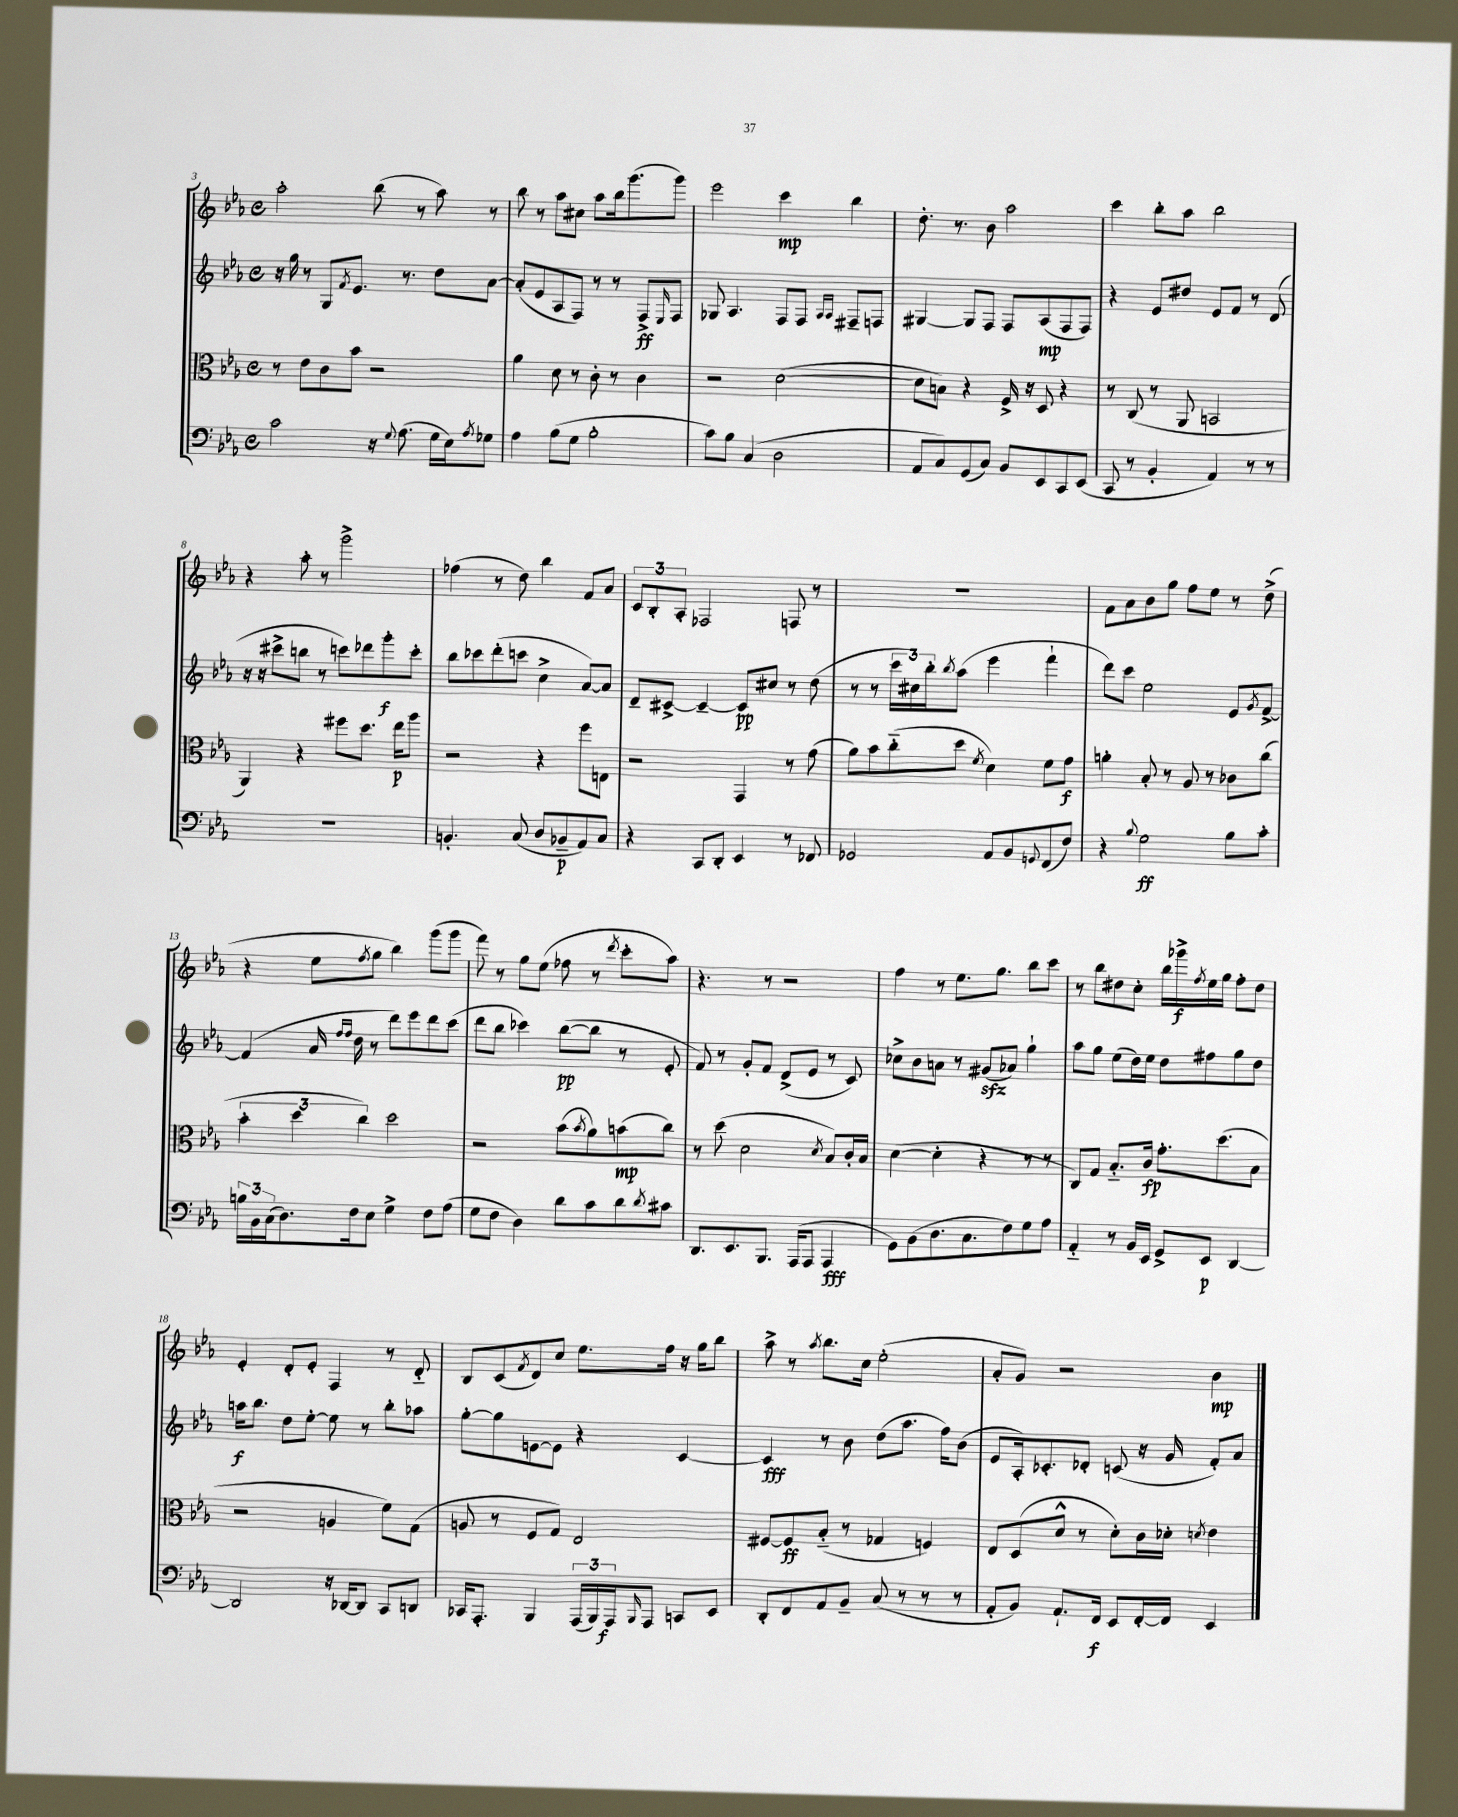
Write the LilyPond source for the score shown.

<<
\new StaffGroup <<
\new Staff = "s0" {
    \clef treble \key ees \major \defaultTimeSignature \time 4/4
    aes''2-. bes''8( r8 aes''8) r8 |
    bes''8 r8 aes''8 cis''8 aes''8 bes''16 g'''8.( g'''8) |
    ees'''2 c'''4\mp bes''4 |
    d''8.-. r8. bes'8 aes''2 |
    c'''4 bes''8-. aes''8 bes''2 |
    r4 aes''8-. r8 g'''2-> |
    fes''4( r8 d''8) bes''4 f'8 aes'8 |
    \tuplet 3/2 { c'8 bes8-. aes8-. } fes2 f8 r8 |
    R1 |
    f'8 aes'8 bes'8 g''8 f''8 ees''8 r8 d''8->( |
    r4 ees''8 \acciaccatura { f''8 } g''8 bes''4) g'''8( g'''8 |
    f'''8) r8 g''8 ees''8( fes''8 r8 \acciaccatura { d'''8 } c'''8-. aes''8) |
    r4. r8 r2 |
    f''4 r8 ees''8. g''8. bes''8 c'''8 |
    r8 bes''8 dis''8 c''8-. bes''16 ges'''16->\f \acciaccatura { f''8 } ees''16 g''16 f''8-. dis''8 |
    ees'4-. d'8-. ees'8-. f4 r8 d'8-_ |
    bes8 c'8( \acciaccatura { f'8 } d'8) c''8 ees''8. f''16 r16 g''16 bes''8 |
    aes''8-> r8 \acciaccatura { aes''8 } bes''8. c''16 ees''2-.( |
    aes'8-. g'8) r2 bes'4\mp \bar "|." |
}
\new Staff = "s1" {
    \clef treble \key ees \major \defaultTimeSignature \time 4/4
    r16 g''16 r8 g8 \acciaccatura { f'8 } ees'8. r8. d''8 aes'8~ |
    aes'8-.( ees'8 aes8 f8) r8 r8 f8->\ff \grace { ees16 } f8 |
    ges8 aes4. f8 f8 \grace { aes16 aes16 } fis8-- f8 |
    gis4~ gis8 f8 f8 aes8\mp( f8 f8) |
    r4 ees'8 dis''8 ees'8 f'8 r8 d'8( |
    r16 r16 cis'''8-> b''8 r8 c'''8) des'''8 g'''8-.\f c'''8-. |
    bes''8 ces'''8 d'''8-.( c'''8 c''4-> aes'8~) aes'8 |
    d'8-- cis'8~-> cis'4~-- cis'8\pp cis''8 r8 d''8( |
    r8 r8 \tuplet 3/2 { c'''16 cis''16) bes''16-. } \acciaccatura { bes''8 } aes''8( ees'''4 f'''4-! |
    d'''8) c'''8 ees''2 ees'8 \acciaccatura { g'8 } f'8~-> |
    f'4( aes'16 \grace { f''16 f''16 } d''16 r8 d'''8) ees'''8 d'''8 c'''8( |
    d'''8 bes''8 ces'''4) bes''8~\pp( bes''8 r8 ees'8-. |
    f'8) r8 g'8-. f'8 d'8->( ees'8 r8 c'8) |
    ces''8-> bes'8 a'8 r8 gis'8\sfz( aes'8) g''4-! |
    aes''8 g''8 ees''8( d''16) ees''16 d''8 fis''8 g''8 d''8 |
    a''16\f bes''8. d''8 ees''8~-. ees''8 r8 bes''8-. aes''8 |
    g''8~-. g''8 e'8~ e'8 r4 c'4~ |
    c'4\fff r8 bes'8 d''8( aes''8. f''16) bes'8( |
    ees'8 aes16-.) ces'8.-. des'8-. c'8( r16 g'16 f'8-.) aes'8 \bar "|." |
}
\new Staff = "s2" {
    \clef alto \key ees \major \defaultTimeSignature \time 4/4
    r8 ees'8 c'8 bes'8 r2 |
    aes'4 d'8 r8 c'8-. r8 c'4 |
    r2 d'2~( |
    d'8 b8) r4 f16-> r16 d8 r4 |
    r8 c8( r8 aes,8 b,2 |
    aes,4) r4 fis''8 d''8. ees''16\p aes''8 |
    r2 r4 f''8 e8 |
    r2 g,4 r8 g'8( |
    aes'8) bes'8 c''8-_( d''8 \acciaccatura { f'8 } d'4) f'8 g'8\f |
    a'4-. bes8-. r8 aes8 r8 ces'8 c''8( |
    \tuplet 3/2 { bes'4-. d''4 c''4) } d''2 |
    r2 bes'8( \acciaccatura { bes'8 } aes'8) b'8\mp( c''8) |
    r8 d''8( d'2 \acciaccatura { d'8 } bes8) c'16-. bes16 |
    d'4~( d'4-. r4 r8 r8 |
    c8) g8 bes8.-_ c'16\fp g'8.-. d''8.( bes8 |
    r2 a4 f'8) g8( |
    a8 r8 f8 g8) ees2 |
    fis8~ fis8\ff bes8-_( r8 ges4 f4) |
    ees8 d8( d'8-^ r8 d'8-.) c'16 des'16-. \acciaccatura { d'8 } ees'4 \bar "|." |
}
\new Staff = "s3" {
    \clef bass \key ees \major \defaultTimeSignature \time 4/4
    c'2 r16 \appoggiatura { g8 } aes8.( g16 ees16) \acciaccatura { aes8 } ges8 |
    aes4 bes8( g8 bes2-. |
    c'8) bes8 c4( d2 |
    aes,8 c8) g,8( c8) bes,8 ees,8 c,8 ees,8( |
    c,8 r8 bes,4-. aes,4) r8 r8 |
    R1 |
    b,4.-. c8( d8 bes,8--\p aes,8) c8 |
    r4 c,8 d,8-. ees,4 r8 fes,8 |
    ges,2 aes,8 bes,8 \appoggiatura { g,8 } f,8( f8) |
    r4 \appoggiatura { bes8 } g2\ff bes8 c'8-. |
    \tuplet 3/2 { b16 bes,16 c16( } d8.) f16 ees8 g4-> f8 aes8( |
    g8 f8 d4) d'8 c'8 d'8 \acciaccatura { d'8 } cis'8 |
    d,8. ees,8. bes,,8. aes,,16( aes,,8 aes,,4\fff |
    g,8) bes,8( d8. c8. f8) g8 aes8 |
    aes,4-_ r8 bes,16 ees,16 g,8-> ees,8\p d,4~ |
    d,2 r16 des,16~ des,8 c,8 d,8 |
    ces,16 aes,,8.-. bes,,4 \tuplet 3/2 { aes,,16( bes,,16) aes,,16\f } \grace { bes,,16 } aes,,8 c,8 ees,8 |
    d,8-. f,8 aes,8 bes,8-- c8( r8 r8 r8 |
    aes,8-. bes,8) aes,8.-! f,16\f ees,8 f,16~-. f,16 ees,4 \bar "|." |
}
>>
>>
\layout { \context { \Score currentBarNumber = #3 } }
